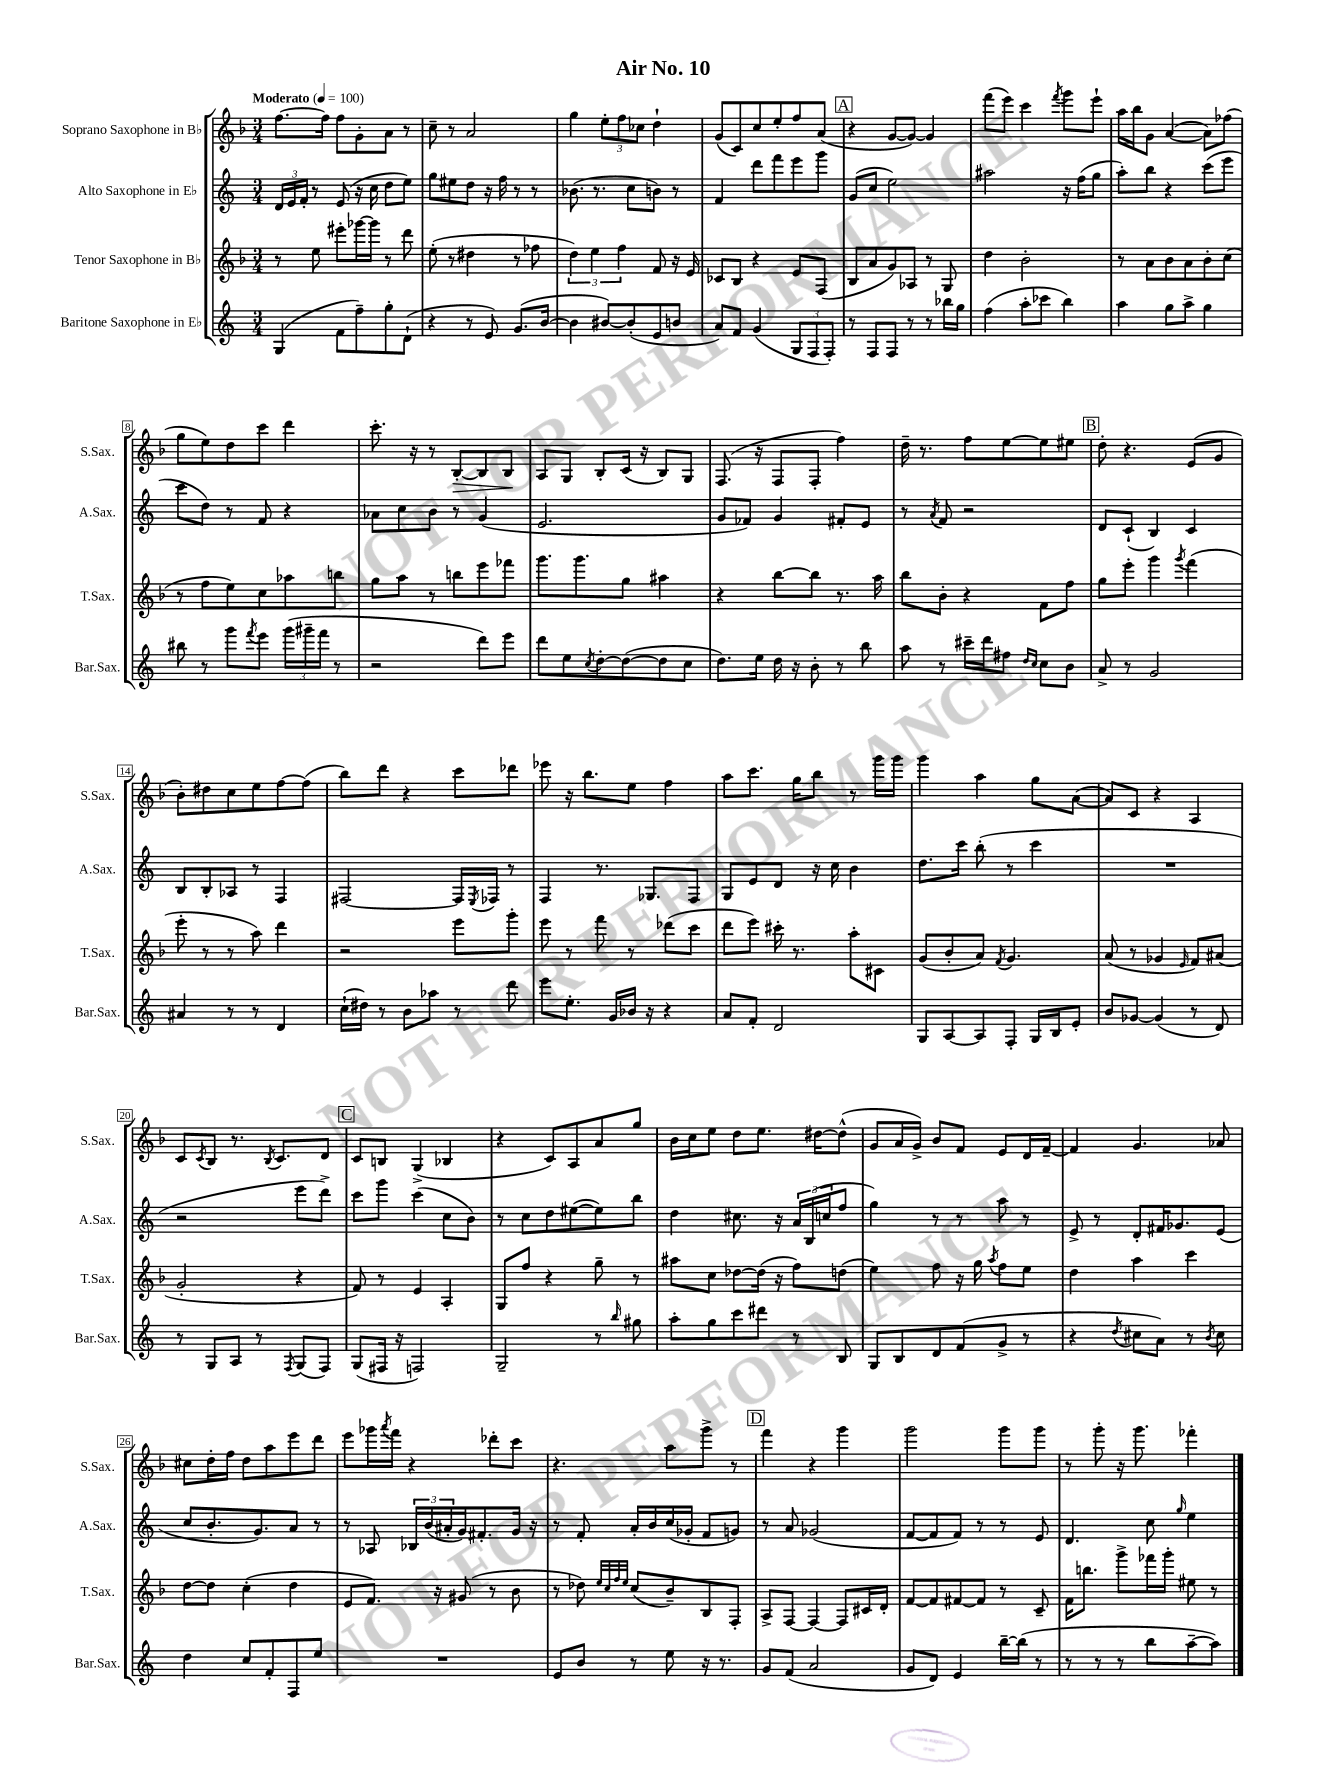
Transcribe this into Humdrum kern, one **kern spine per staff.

**kern	**kern	**kern	**kern	**dynam
*part4	*part3	*part2	*part1	*part1
*staff4	*staff3	*staff2	*staff1	*staff1
*I"Baritone Saxophone in E♭	*I"Tenor Saxophone in B♭	*I"Alto Saxophone in E♭	*I"Soprano Saxophone in B♭	*
*I'Bar.Sax.	*I'T.Sax.	*I'A.Sax.	*I'S.Sax.	*
*clefG2	*clefG2	*clefG2	*clefG2	*
*k[]	*k[b-]	*k[]	*k[b-]	*
*M3/4	*M3/4	*M3/4	*M3/4	*
*MM100	*MM100	*MM100	*MM100	*
=1	=1	=1	=1	=1
!	!	!	!LO:TX:a:B:t=Moderato	!
(4G/	8r	24d/LL	[8.ff\L	.
.	.	24e/	.	.
.	.	24f'/JJ	.	.
.	8ee\	8r	.	.
.	.	.	16ff\Jk]	.
8f\L	8eee#X'\L	(8e/	8ff\L	.
8ff~\)	[16ggg-X\L	16r	8g'\	.
.	16ggg-\JJ]	16cc\	.	.
8gg'\	8r	8dd\L	8a\J	.
(8d`\J	8ddd\	8ee\J)	8r	.
=2	=2	=2	=2	=2
4r	(8ee'\	8gg\L	8cc~\	.
.	8r	8ee#X\	8r	.
8r	4dd#X\	8dd\J	2a/	.
8e/)	.	16r	.	.
.	.	16ff\	.	.
(8.g/L	8r	8r	.	.
.	8ff-X\	8r	.	.
[16b/Jk	.	.	.	.
=3	=3	=3	=3	=3
4b\]	6dd\)	(8.b-X\	4gg\	.
.	6ee\	.	.	.
.	.	8.r	.	.
[8b#X/L)	.	.	12ee'\L	.
.	6ff\	.	12ff\	.
(8b#'/]	.	8cc\L	.	.
.	.	.	12cc-X\J	.
8e/	8f/	8bn\J)	4dd`\	.
8bn/J	16r	8r	.	.
.	16e/	.	.	.
=4	=4	=4	=4	=4
8a/L)	8c-X/L	4f/	(8g/L	.
8f/J	8B-/J	.	8c/)	.
(4g/	4r	8ddd\L	8cc/	.
.	.	8fff\	8ee'/	.
12G/L	8e/L	8eee\	8ff/	.
12F/	.	.	.	.
.	(8F/J	8ggg\J	(8a/J	.
12F'/J)	.	.	.	.
!!LO:REH:place=s1:t=A
=5	=5	=5	=5	=5
8r	8B-/L	(8g/L	4r	.
8F/L	8a/	8cc/J	.	.
8F/J	8g/)	2ee\)	[8g/L	.
8r	8A-X/J	.	8g/J_)	.
8r	8r	.	4g/]	.
16bb-X\LL	8G/	.	.	.
16gg\JJ	.	.	.	.
=6	=6	=6	=6	=6
(4ff\	4dd\	2aa#X\	(8fff\L	.
.	.	.	8eee\J)	.
8aa'\L	2b-'\	.	4ccc\	.
8ccc-X\J	.	.	.	.
.	.	.	8qfff/	.
4bb\)	.	16r	8ggg\L	.
.	.	(16ff\KL	.	.
.	.	8gg\J	8eee`\J	.
=7	=7	=7	=7	=7
4aa\	8r	8aa'\L)	16aa\LL	.
.	.	.	16bb-\J	.
.	8a\L	8bb\J	8g\J	.
8gg\L	8b-\	4r	([4a/	.
8aa^\J	8a\	.	.	.
4gg\	8b-'\	(8ccc\L	8a\L])	.
.	(8cc\J	8eee\J	(8ff-X\J	.
!!LO:LB:g=z
=8	=8	=8	=8	=8
8bb#X\	8r	8ccc\L	8gg\L	.
8r	8ff\L	8dd\J)	8ee\)	.
8ggg\L	8ee\)	8r	8dd\	.
8qfff/	.	.	.	.
8eee\J	8cc\	8f/	8ccc\J	.
(24ggg\LL	8aa-X\	4r	4ddd\	.
24ggg#X~\	.	.	.	.
24fff\JJ	.	.	.	.
8r	8bbn\J	.	.	.
=9	=9	=9	=9	=9
2r	8gg\L	8a-X\L	8.ccc'\	.
.	8aa\J	8cc\	.	.
.	.	.	16r	.
.	8r	8b\J	8r	.
!	!	!	!	!LO:HP:b
.	8bbn\L	8r	[8B-'/L	>
8ddd\L)	8eee\	(4g/	8B-/]	.
8eee\J	8fff-X\J	.	8B-/J	.
.	.	.	.	]
=10	=10	=10	=10	=10
8ddd\L	8.ggg\L	2.e/	8A/L	.
8ee\	.	.	8G/J	.
.	8.ggg\	.	.	.
8qcc/	.	.	.	.
[8dd'\	.	.	8B-'/L	.
(8dd\_	8gg\J	.	(16c/Jk	.
.	.	.	16r	.
8dd\]	4aa#X\	.	8B-/L)	.
8cc\J	.	.	8G/J	.
=11	=11	=11	=11	=11
8.dd\L)	4r	8g/L	(8.F/	.
.	.	8f-X/J)	.	.
16ee\Jk	.	.	16r	.
16dd\	[8bb-\L	4g/	8F/L	.
16r	.	.	.	.
8b'\	8bb-\J]	.	8F'/J	.
8r	8.r	8f#X'/L	4ff\)	.
8bb\	.	8e/J	.	.
.	16aa\	.	.	.
=12	=12	=12	=12	=12
8aa\	8bb-\L	8r	16dd~\	.
.	.	.	8.r	.
.	.	8qa/	.	.
8r	8b-'\J	8f/	.	.
16ccc#X~\LL	4r	2r	8ff\L	.
16ddd\J	.	.	.	.
8ff#X\J	.	.	[8ee\	.
16qqdd/LL	.	.	.	.
16qqcc/JJ	.	.	.	.
8cc\L	8f\L	.	8ee\]	.
8b\J	8ff\J	.	8ee#X\J	.
!!LO:REH:place=s1:t=B
=13	=13	=13	=13	=13
8a^/	8gg\L	8d/L	8dd'\	.
8r	8eee'\J	(8c`/J	4.r	.
2g/	4ggg\	4B/)	.	.
.	8qggg/	.	.	.
.	(4fff\	4c/	(8e/L	.
.	.	.	8g/J	.
!!LO:LB:g=z
=14	=14	=14	=14	=14
4a#X/	8eee'\	8B/L	8b-'\L)	.
.	8r	8B'/	8dd#X\	.
8r	8r	8A-X/J	8cc\	.
8r	8aa\)	8r	8ee\	.
4d/	4ddd\	4F/	[8ff\	.
.	.	.	(8ff\J]	.
=15	=15	=15	=15	=15
(16cc`\LL	2r	[2F#X/	8bb-\L)	.
16dd#X\JJ)	.	.	.	.
8r	.	.	8ddd\J	.
8b\L	.	.	4r	.
8aa-X\J	.	.	.	.
8r	8eee\L	16F#/LL]	8ccc\L	.
.	.	8qE/	.	.
.	.	16F-X/JJ	.	.
8ddd\	8ggg'\J	8r	8ddd-X\J	.
=16	=16	=16	=16	=16
8eee\L	8eee\	4F/	8eee-X\	.
8.ee'\J	8r	.	16r	.
.	.	.	8.bb-\L	.
.	8fff\	8.r	.	.
16g/LL	.	.	.	.
16b-X/JJ	8r	.	8ee\J	.
16r	.	8.G-X/L	.	.
4r	(8ddd-X\L	.	4ff\	.
.	8ccc\J	8F/J	.	.
=17	=17	=17	=17	=17
8a/L	8ddd\L	8G/L	8aa\L	.
8f'/J	8eee\J)	8e/	8.ccc\J	.
2d/	16ccc#X'\	8d/J	.	.
.	8.r	.	16gg\KL	.
.	.	16r	8bb-\J	.
.	.	16cc\	.	.
.	8aa'\L	4b\	8r	.
.	8c#X\J	.	16ggg\LL	.
.	.	.	16ggg\JJ	.
=18	=18	=18	=18	=18
8G/L	(8g/L	8.dd\L	4ggg\	.
[8A/	8b-'/	.	.	.
.	.	16ccc\Jk	.	.
8A/]	8a/J)	(8bb'\	4aa\	.
.	8qf/	.	.	.
8F'/J	4.g/	8r	.	.
16G/LL	.	4ccc\	8gg\L	.
16B/J	.	.	.	.
8e'/J	.	.	([8a\J	.
=19	=19	=19	=19	=19
8b/L	(8a/	2.r	8a/L])	.
[8g-X/J	8r	.	8c/J	.
(4g-/]	4g-X/	.	4r	.
.	16qqe/	.	.	.
8r	8f/L)	.	4A/	.
8d/)	(8a#X/J	.	.	.
!!LO:LB:g=z
=20	=20	=20	=20	=20
8r	2g'/	2r	8c/L	.
.	.	.	8qc/	.
8G/L	.	.	8B-/J	.
8A/J	.	.	8.r	.
8r	.	.	.	.
.	.	.	8qB-/	.
.	.	.	8.c/L	.
8qF/	.	.	.	.
(8G/L	4r	8eee\L	.	.
8F/J)	.	8ddd^\J)	8d/J	.
!!LO:REH:place=s1:t=C
=21	=21	=21	=21	=21
(8G/L	8f/)	8ccc\L	8c/L	.
16F#X/Jk	8r	8ggg\J	8Bn/J	.
16r	.	.	.	.
2Fn/)	4e/	(4ccc\	(4G^/	.
.	4A'/	8cc\L	4B-X/	.
.	.	8b\J)	.	.
=22	=22	=22	=22	=22
2G~/	8G/L	8r	4r	.
.	8ff/J	8cc\L	.	.
.	4r	8dd\	8c/L)	.
.	.	([8ee#X\	8A/	.
8r	8gg~\	8ee#\])	8a/	.
16qqbb/	.	.	.	.
8gg#X\	8r	8bb\J	8gg/J	.
=23	=23	=23	=23	=23
8aa'\L	8aa#X\L	4dd\	16b-\LL	.
.	.	.	16cc\J	.
8gg\	8cc\J	.	8ee\J	.
8ccc\	[8dd-X\L	8.cc#X\	8dd\L	.
8ddd#X\J	(16dd-\Jk]	.	8.ee\J	.
.	16r	16r	.	.
8r	8ff\L)	24a/LL	.	.
.	.	(24B/	.	.
.	.	.	[16dd#X\KL	.
.	.	24ccn/J	.	.
8B/	(8ddn\J	8ff/J	(8dd#^^\J]	.
=24	=24	=24	=24	=24
8G/L	4ee\)	4gg\)	8g/L	.
8B/	.	.	16a/L	.
.	.	.	16g^/JJ)	.
8d/	8ff\	8r	8b-/L	.
(8f/	16r	8r	8f/J	.
.	16gg\	.	.	.
.	8qaa/	.	.	.
8g^/J	8ff\L	8aa\	8e/L	.
8r	8ee\J	8r	16d/L	.
.	.	.	[16f~/JJ	.
=25	=25	=25	=25	=25
4r	4dd\	8e^/	4f/]	.
.	.	8r	.	.
8qdd/	.	.	.	.
8cc#X\L	4aa\	8d'/L	4.g/	.
8a\J)	.	16f#X/K	.	.
.	.	8.g-X/	.	.
8r	4ccc\	.	.	.
8qb/	.	.	.	.
8cc#\	.	(8e/J	8a-X/	.
!!LO:LB:g=z
=26	=26	=26	=26	=26
4dd\	[8dd\L	8cc/L	8cc#X\L	.
.	8dd\J]	8.b'/	16dd'\L	.
.	.	.	16ff\JJ	.
8cc/L	(4cc'\	.	8dd\L	.
.	.	8.g/)	.	.
8f'/	.	.	8aa\	.
8F/	4dd\	8a/J	8eee\	.
8ee/J	.	8r	8ddd\J	.
=27	=27	=27	=27	=27
2.r	8e/L	8r	8eee\L	.
.	8.f/J)	8A-X/	16ggg-X\L	.
.	.	.	8qaaa/	.
.	.	.	16fff\JJ	.
.	.	24B-X/LL	4r	.
.	.	(24b/	.	.
.	16r	.	.	.
.	.	24a#X'/	.	.
.	(8g#X/	16g/J)	.	.
.	.	8.f#X'/	.	.
.	8r	.	8ddd-X'\L	.
.	8b-\	16g/Jk	8ccc\J	.
.	.	16r	.	.
=28	=28	=28	=28	=28
8e/L	8r	8r	4.r	.
8b/J	8dd-X\)	8f'/	.	.
.	32qqee/LLL	.	.	.
.	32qqcc/	.	.	.
.	32qqff/	.	.	.
.	32qqee/JJJ	.	.	.
8r	(8cc/L	16a'/LL	.	.
.	.	16b/	.	.
8ee\	8b-~/)	(16cc/	8aa\L	.
.	.	16g-X'/JJ	.	.
16r	8B-/	8f/L	8ggg^\J	.
8.r	.	.	.	.
.	8F'/J	8gn/J)	8r	.
!!LO:REH:place=s1:t=D
=29	=29	=29	=29	=29
8g/L	8A^/L	8r	4fff\	.
(8f/J	[8F/J	8a/	.	.
2a/	4F/_	(2g-X/	4r	.
.	8F/L]	.	4ggg\	.
.	16c#X/L	.	.	.
.	16d'/JJ	.	.	.
=30	=30	=30	=30	=30
8g/L	[8f/L	[8f/L	2ggg\	.
8d/J)	8f/]	8f/]	.	.
4e/	[8f#X/	8f/J)	.	.
.	8f#/J]	8r	.	.
[16bb~\LL	8r	8r	8ggg\L	.
(16bb\JJ]	.	.	.	.
8r	8c~/	8e/	8ggg\J	.
=31	=31	=31	=31	=31
8r	16f\KL	4.d/	8r	.
.	8.bbn\J	.	.	.
8r	.	.	8ggg'\	.
8r	8ggg^\L	.	16r	.
.	.	.	8.ggg\	.
8bb\L	16fff-X\L	8cc\	.	.
.	16ggg'\JJ	.	.	.
.	.	16qqgg/	.	.
[8aa~\	8ee#X\	4ee\	4fff-X'\	.
8aa\J])	8r	.	.	.
==	==	==	==	==
*-	*-	*-	*-	*-
